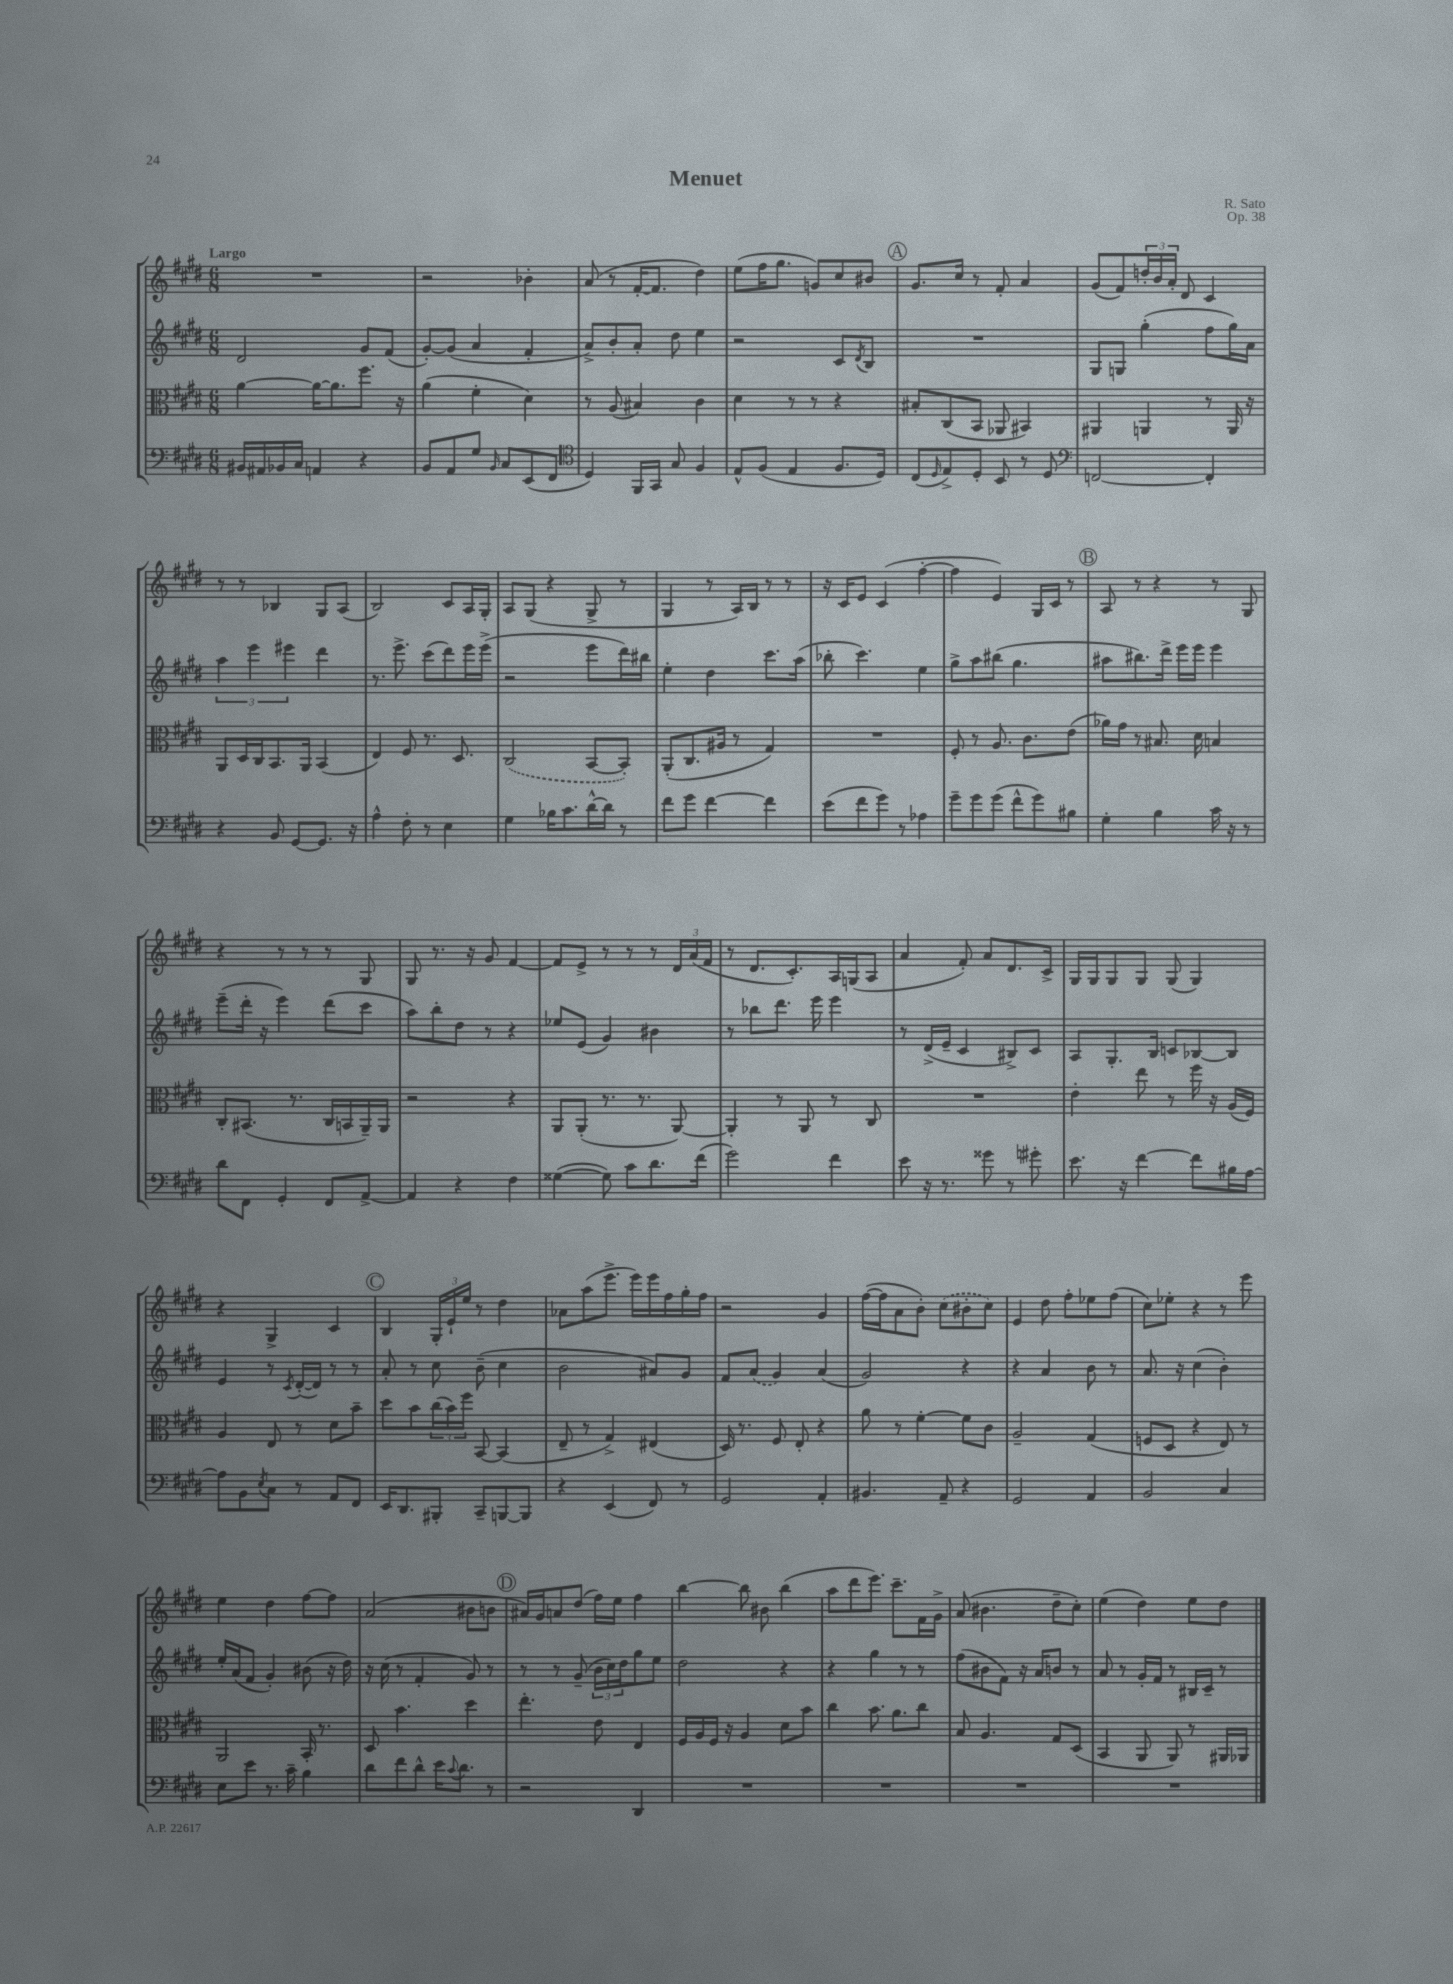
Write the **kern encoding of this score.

**kern	**kern	**kern	**kern
*staff4	*staff3	*staff2	*staff1
*clefF4	*clefC3	*clefG2	*clefG2
*k[f#c#g#d#]	*k[f#c#g#d#]	*k[f#c#g#d#]	*k[f#c#g#d#]
*M6/8	*M6/8	*M6/8	*M6/8
16BB#	[4a	2d#	2.r
16AA#	.	.	.
16BB-	.	.	.
16C#	.	.	.
4AA	16a_	.	.
.	8.a]	.	.
4r	8.ff#	8g#	.
.	.	(8f#	.
.	16r	.	.
=	=	=	=
8BB	(4a	[8g#')	2r
8AA	.	(8g#]	.
8G#	4f#'	4a	.
16qqBB	.	.	.
8C#	.	.	.
(8EE	4d#)	4f#'	4b-'
8FF#	.	.	.
=	=	=	=
*clefC4	*	*	*
4D#)	8r	8a^)	(8a
.	(8A	8b'	8r
16FF#	4B#)	8a'	[16f#'
16GG#	.	.	8.f#]
8G#	.	8dd#	.
4F#	4c#	4ee	4dd#)
=	=	=	=
8E^^	4d#	2r	(8ee
(8F#	.	.	16ff#
.	.	.	8.gg#
4E	8r	.	.
.	8r	.	8g)
8.F#	4r	8c#	8cc#
.	.	8qd#	.
.	.	8B	8b#
16D#)	.	.	.
=	=	=	=
(8C#	8B#'	2.r	8.g#
16qqD#	.	.	.
8E^)	(8C#	.	.
.	.	.	16cc#
8D#'	8BB	.	8r
8BB	8AA-	.	8f#'
8r	4BB#)	.	4a
8D#	.	.	.
=	=	=	=
*clefF4	*	*	*
[2FF	4AA#	8G#	(8g#
.	.	8G	8f#)
.	4AA	(4gg#'	24dd'
.	.	.	24b
.	.	.	24a'
.	.	.	8d#
4FF']	8r	8ff#	4c#
.	16AA	16gg#)	.
.	16r	16a	.
=	=	=	=
4r	8AA	6aa	8r
.	16D#	.	8r
.	.	6eee	.
.	16C#	.	.
8BB	8.BB	.	4B-
.	.	6eee#	.
[8GG#	.	.	.
.	16AA	.	.
8.GG#]	(4BB	4ddd#	8G#
.	.	.	(8A
16r	.	.	.
=	=	=	=
4A^^	4E)	8.r	2B)
.	.	8.eee^	.
8F#'	8F#	.	.
8r	8.r	(8ccc#	.
4E	.	8ddd#)	8c#
.	8.D#	.	.
.	.	16eee	16A
.	.	(16eee^	16G#'
=	=	=	=
4G#	(2C#	2r	8A
.	.	.	(8G#
16B-	.	.	4r
8.c#	.	.	.
[16d#^^	[8BB	8eee	8G#^
16d#]	.	.	.
8r	8BB'])	16ddd#)	8r
.	.	16bb#	.
=	=	=	=
8f#	(8AA'	4ee'	4G#
8g#	8.C#	.	.
[4f#	.	4dd#	8r
.	16A#	.	.
.	8r	.	16A)
.	.	.	16B
4f#]	4G#)	8.ccc#	8r
.	.	.	8r
.	.	(16aa	.
=	=	=	=
(8e	2.r	8bb-'	16r
.	.	.	16c#
8f#	.	4.ccc#)	8e
8g#)	.	.	(4c#
8r	.	.	.
4A-	.	4ee	[4ff#'
=	=	=	=
8g#~	8F#'	8gg#^	4ff#]
8g#	8r	8aa	.
(8g#	8.A	(8bb#	4e)
8f#^^	.	4.gg#	.
.	8.c#	.	.
8g#)	.	.	16G#
.	.	.	16c#
8B#	(8e	.	8r
=	=	=	=
4G#'	16a-)	8aa#	8A
.	16g#	.	.
.	8r	8.bb#)	8r
4B	8.B#	.	4r
.	.	16ddd#^	.
.	.	16eee	.
.	16d#	16eee	.
16c#	4B	4eee	8r
16r	.	.	.
8r	.	.	8G#
=	=	=	=
8d#	8C#'	(8eee~	4r
8FF#	(8.BB#	16ddd#'	.
.	.	16r	.
4GG#'	.	4eee)	8r
.	8.r	.	.
.	.	.	8r
8FF#	16C#	(8ddd#	8r
.	16BB	.	.
[8AA^	16AA~)	8ccc#	8G#
.	16AA	.	.
=	=	=	=
4AA]	2r	8aa)	8G#
.	.	8bb'	8.r
4r	.	8dd#	.
.	.	.	16r
.	.	8r	8g#
4F#	4r	4r	[4f#
=	=	=	=
([4G##	8AA	8ee-	8f#]
.	(8AA'	(8e	8e^
8G##])	8.r	4g#)	8r
8c#	.	.	8r
.	8.r	.	.
8.d#	.	4b#	8r
.	[8AA)	.	24d#
.	.	.	(24a
(16f#	.	.	.
.	.	.	24f#
=	=	=	=
2g#)	4AA']	8r	8r
.	.	8bb-	8.d#
.	8r	8.ddd#	.
.	.	.	8.c#')
.	8AA	.	.
.	.	16eee	.
4f#	8r	4eee	16A
.	.	.	(16G
.	8C#	.	8A
=	=	=	=
8e	2.r	8r	4a
16r	.	(16d#^	.
8.r	.	16e~	.
.	.	4c#	8f#')
8g##	.	.	8a
8r	.	8B#^)	8.d#
8g#'	.	8c#	.
.	.	.	16c#^
=	=	=	=
8.e	4e'	8A	16G#
.	.	.	16G#
.	.	8.G#'	8G#
16r	.	.	.
[4f#	8ee	.	8G#
.	.	16B	.
.	8r	8c	(8G#
8f#]	16ff#	[8B-	4G#)
.	16r	.	.
16B#	(16A	8B-]	.
[16A	16F#)	.	.
=	=	=	=
8A]	4A	4e	4r
8BB	.	.	.
8qE	.	.	.
8C#	8E	8r	4G#^
.	.	8qc#	.
8r	8r	([16d#'	.
.	.	16d#])	.
8AA	8d#	8r	4c#
8FF#	8b~	8r	.
=	=	=	=
16EE	8dd#	8a'	4B
8.DD#	.	.	.
.	8b	8r	.
8BBB#'	(24cc#	8cc#	24G#'
.	24b)	.	24e`
.	24ff#	.	24ee
8CC#~	[8BB	(8b~	8r
[8BBB	(4BB]	4cc#	4dd#
8BBB]	.	.	.
=	=	=	=
4r	8E~	2b	8a-
.	8r	.	(8aa
(4EE	4G#^)	.	8.eee^
.	.	.	16eee)
8FF#)	(4E#	8a#)	16eee
.	.	.	16ff#
8r	.	8g#	16gg#'
.	.	.	16ff#
=	=	=	=
2GG#	16D#)	8f#	2r
.	8.r	.	.
.	.	(8a	.
.	8F#	4g#)	.
.	8E'	.	.
4AA'	4r	(4a	4g#
=	=	=	=
4.BB#	8a	2g#)	([16ff#
.	.	.	16ff#]
.	8r	.	8a
.	[4f#'	.	8b')
8AA~	.	.	(8cc#
4r	8f#]	4r	8b#'
.	8c#	.	8cc#)
=	=	=	=
2GG#	2A~	4r	4e
.	.	4a	8dd#
.	.	.	8ff#'
4AA	(4G#	8b	8ee-
.	.	8r	(8ff#
=	=	=	=
2BB	8F	8.a	8cc#)
.	8D#	.	8ee-'
.	.	16r	.
.	4r	(4cc#	4r
4C#	8E)	4b')	8r
.	8r	.	8eee
=	=	=	=
8E	2AA	16ee'	4ee
.	.	(16a	.
8e	.	8f#	.
8.r	.	4g#')	4dd#
16c#~	.	.	.
4B	16BB'	(8b#	[8ff#
.	8.r	.	.
.	.	16r	8ff#]
.	.	16dd#)	.
=	=	=	=
8d#	8D#	16r	(2a
.	.	(16cc#	.
8f#	4.b	8r	.
8d#^^	.	4f#'	.
16e	.	.	.
8qqc#	.	.	.
8.d#	.	.	.
.	4dd#	8g#)	8b#
8r	.	8r	8b
=	=	=	=
2r	4.ee'	8r	16a#)
.	.	.	16g#
.	.	8r	8a
.	.	(8g#~	(8dd#
.	8e	24b	16ff#)
.	.	24cc#)	.
.	.	.	16ee
.	.	24dd#	.
4DD#	4E	8gg#	4ff#
.	.	8ee	.
=	=	=	=
2.r	16F#	2dd#	[4bb
.	16A	.	.
.	16F#	.	.
.	16r	.	.
.	4A	.	8bb]
.	.	.	8b#
.	8d#	4r	(4bb
.	8b	.	.
=	=	=	=
2.r	4cc#	4r	8aa
.	.	.	8ddd#
.	8.b	4gg#	8.eee)
.	8.a	.	8.ccc#~
.	.	8r	.
.	8cc#	8r	16f#
.	.	.	16g#^
=	=	=	=
2.r	8B	(8ff#	(8a
.	4.A	8b#	4.b#
.	.	8f#)	.
.	.	16r	.
.	.	16a	.
.	8G#	8b	8dd#~
.	(8D#	8r	8cc#')
=	=	=	=
2.r	4BB	8a	(4ee
.	.	8r	.
.	8AA	16g#'	4dd#)
.	.	16f#	.
.	8AA)	8r	.
.	8r	16B#	8ee
.	.	16c#~	.
.	16AA#	8r	8dd#
.	16AA-	.	.
==	==	==	==
*-	*-	*-	*-
